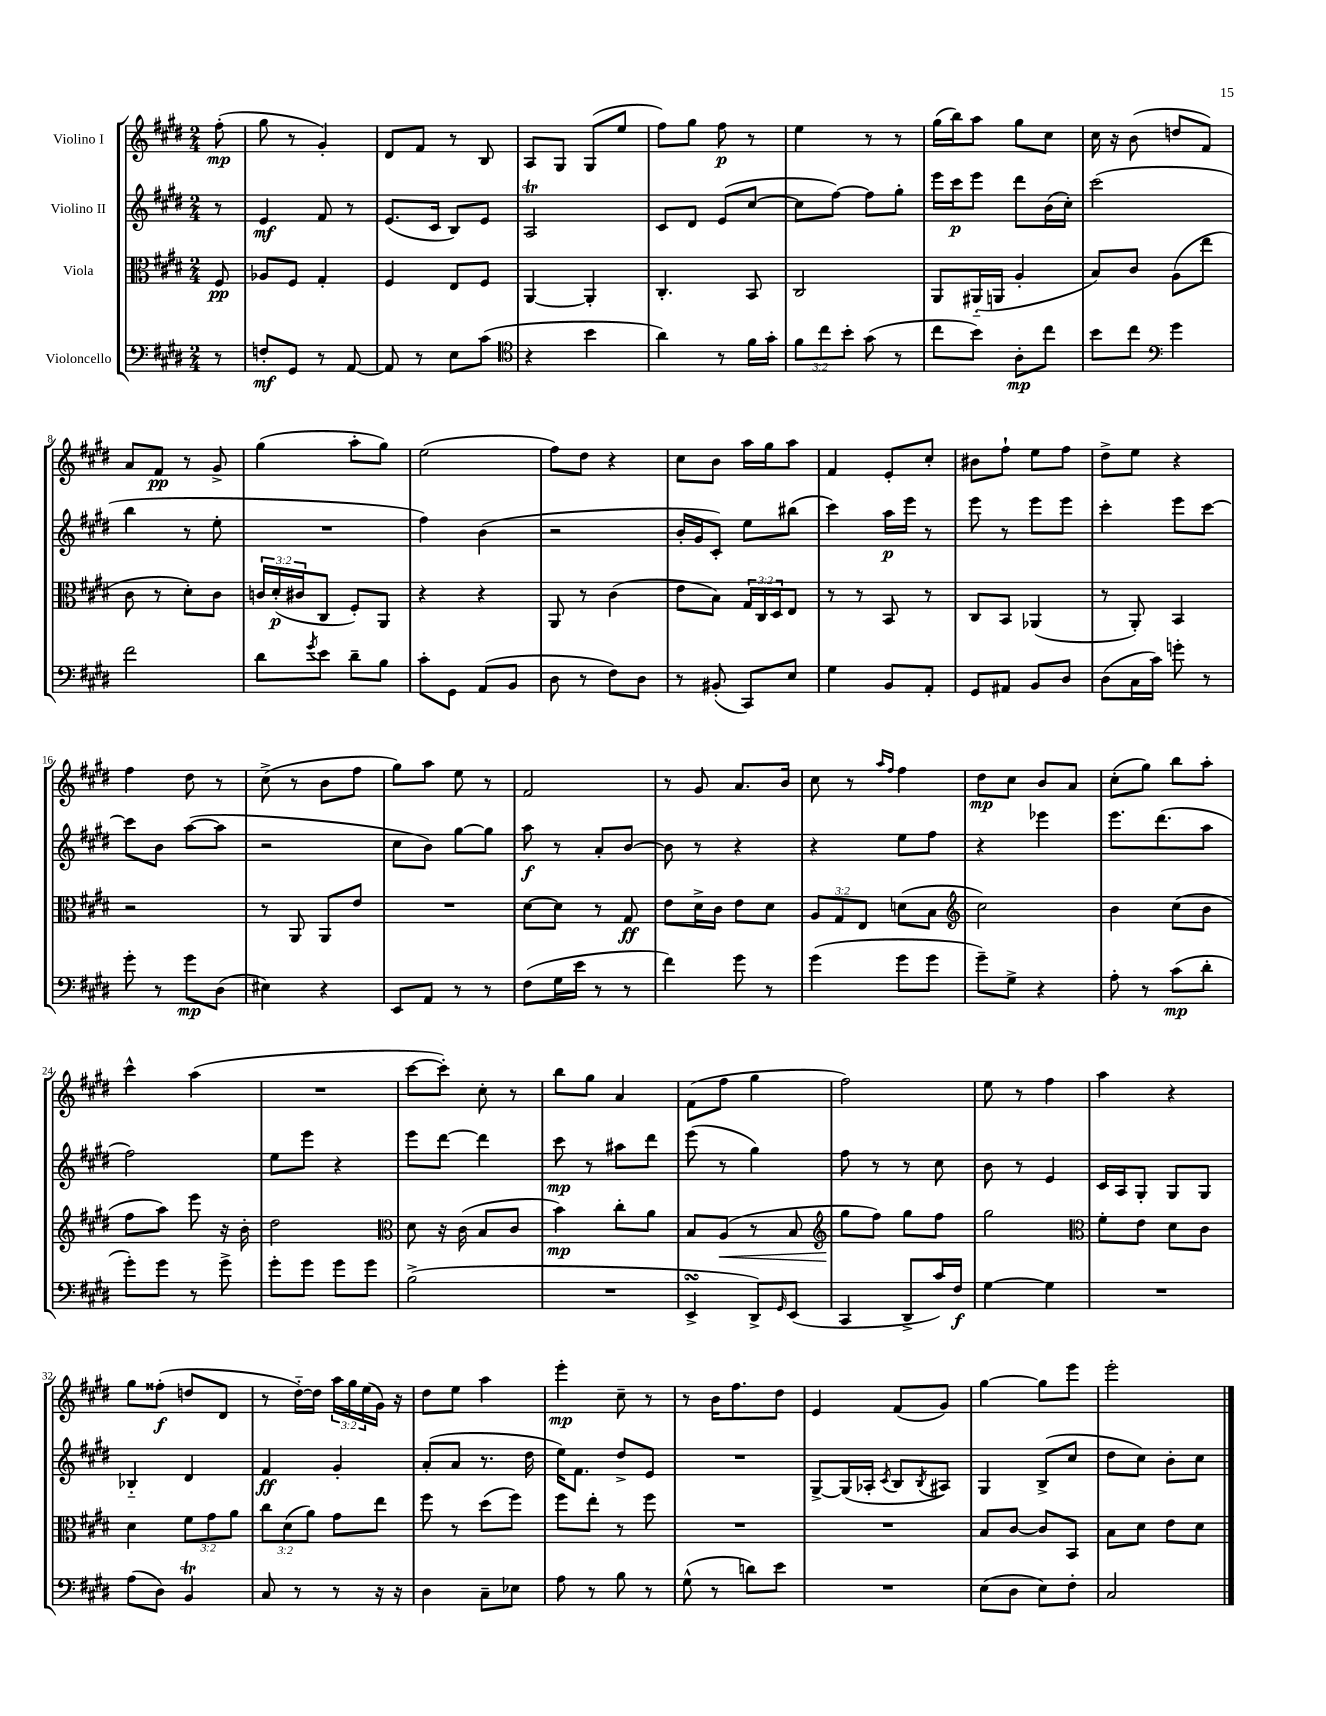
<<
\new StaffGroup <<
\new Staff = "s0" \with { instrumentName = "Violino I" } {
    \clef treble \key e \major \numericTimeSignature \time 2/4 \override Staff.TupletNumber.text = #tuplet-number::calc-fraction-text \partial 8
    fis''8-.\mp( |
    gis''8 r8 gis'4-.) |
    dis'8 fis'8 r8 b8 |
    a8 gis8 gis8( e''8 |
    fis''8) gis''8 fis''8\p r8 |
    e''4 r8 r8 |
    gis''16( b''16) a''8 gis''8 cis''8 |
    cis''16 r16 b'8( d''8 fis'8) |
    a'8 fis'8\pp r8 gis'8-> |
    gis''4( a''8-. gis''8) |
    e''2( |
    fis''8) dis''8 r4 |
    cis''8 b'8 a''16 gis''16 a''8 |
    fis'4 e'8-. cis''8-. |
    bis'8 fis''8-! e''8 fis''8 |
    dis''8-> e''8 r4 |
    fis''4 dis''8 r8 |
    cis''8->( r8 b'8 fis''8 |
    gis''8) a''8 e''8 r8 |
    fis'2 |
    r8 gis'8 a'8. b'16 |
    cis''8 r8 \grace { a''16 fis''16 } fis''4 |
    dis''8\mp cis''8 b'8 a'8 |
    cis''8-.( gis''8) b''8 a''8-. |
    cis'''4-^ a''4( |
    R2 |
    cis'''8~ cis'''8-.) cis''8-. r8 |
    b''8 gis''8 a'4 |
    fis'8( fis''8 gis''4 |
    fis''2) |
    e''8 r8 fis''4 |
    a''4 r4 |
    gis''8 fisis''8-.\f( d''8 dis'8 |
    r8 dis''16~-_) dis''16 \tuplet 3/2 { a''16 gis''16 e''16( } gis'16) r16 |
    dis''8 e''8 a''4 |
    e'''4-.\mp cis''8-- r8 |
    r8 b'16 fis''8. dis''8 |
    e'4 fis'8( gis'8) |
    gis''4~ gis''8 e'''8 |
    e'''2-. \bar "|." |
}
\new Staff = "s1" \with { instrumentName = "Violino II" } {
    \clef treble \key e \major \numericTimeSignature \time 2/4 \partial 8
    r8 |
    e'4\mf fis'8 r8 |
    e'8.( cis'16 b8) e'8 |
    a2\trill |
    cis'8 dis'8 e'8( cis''8~ |
    cis''8 fis''8~) fis''8 gis''8-. |
    e'''16 cis'''16\p e'''8 dis'''8 b'16( cis''16-.) |
    cis'''2( |
    b''4 r8 e''8-. |
    R2 |
    fis''4) b'4( |
    r2 |
    b'16-. gis'16 cis'8-.) e''8 bis''8( |
    cis'''4) a''16\p e'''16 r8 |
    e'''8 r8 e'''8 e'''8 |
    cis'''4-. e'''8 cis'''8~ |
    cis'''8 b'8 a''8~( a''8 |
    r2 |
    cis''8 b'8) gis''8~ gis''8 |
    a''8\f r8 a'8-. b'8~ |
    b'8 r8 r4 |
    r4 e''8 fis''8 |
    r4 ees'''4 |
    e'''8. dis'''8.( a''8 |
    fis''2) |
    e''8 e'''8 r4 |
    e'''8 dis'''8~ dis'''4 |
    cis'''8\mp r8 ais''8 dis'''8 |
    e'''8( r8 gis''4) |
    fis''8 r8 r8 cis''8 |
    b'8 r8 e'4 |
    cis'16 a16 gis8-. gis8 gis8 |
    bes4-_ dis'4 |
    fis'4\ff gis'4-. |
    a'8-.( a'8 r8. dis''16 |
    e''16) fis'8. dis''8-> e'8 |
    R2 |
    gis8~-> gis16( aes16-. \acciaccatura { cis'8 } b8 \acciaccatura { b8 } ais8) |
    gis4 b8->( cis''8 |
    dis''8 cis''8) b'8-. cis''8 \bar "|." |
}
\new Staff = "s2" \with { instrumentName = "Viola" } {
    \clef alto \key e \major \numericTimeSignature \time 2/4 \override Staff.TupletNumber.text = #tuplet-number::calc-fraction-text \partial 8
    fis8\pp |
    aes8 fis8 gis4-. |
    fis4 e8 fis8 |
    a,4~ a,4-. |
    cis4.-. b,8 |
    cis2 |
    a,8 ais,16-_( a,16 a4-. |
    b8) cis'8 a8( e''8 |
    cis'8 r8 dis'8-.) cis'8 |
    \tuplet 3/2 { c'16 dis'16-.\p( cis'16 } cis8 fis8-.) a,8 |
    r4 r4 |
    a,8 r8 cis'4( |
    e'8 b8) \tuplet 3/2 { gis16 cis16 dis16 } e8 |
    r8 r8 b,8 r8 |
    cis8 b,8 aes,4( |
    r8 a,8-.) b,4 |
    r2 |
    r8 a,8 a,8 e'8 |
    R2 |
    dis'8~ dis'8 r8 gis8\ff |
    e'8 dis'16-> cis'16 e'8 dis'8 |
    \tuplet 3/2 { a8 gis8 e8 } d'8( b8 |
    \clef treble cis''2) |
    b'4 cis''8( b'8 |
    fis''8 a''8) e'''8 r16 b'16-. |
    dis''2 |
    \clef alto dis'8 r16 cis'16( b8 cis'8 |
    b'4\mp) cis''8-. a'8 |
    b8 a8\<( r8 b8 |
    \clef treble gis''8\! fis''8) gis''8 fis''8 |
    gis''2 |
    \clef alto fis'8-. e'8 dis'8 cis'8 |
    dis'4 \tuplet 3/2 { fis'8 gis'8 a'8 } |
    \tuplet 3/2 { cis''8 dis'8( a'8) } gis'8 e''8 |
    fis''8 r8 dis''8( fis''8) |
    fis''8 e''8-. r8 fis''8 |
    R2 |
    R2 |
    b8 cis'8~ cis'8 b,8 |
    b8 dis'8 e'8 dis'8 \bar "|." |
}
\new Staff = "s3" \with { instrumentName = "Violoncello" } {
    \clef bass \key e \major \numericTimeSignature \time 2/4 \override Staff.TupletNumber.text = #tuplet-number::calc-fraction-text \partial 8
    r8 |
    f8-.\mf gis,8 r8 a,8~ |
    a,8 r8 e8 cis'8( |
    \clef tenor r4 b'4 |
    a'4) r8 fis'16 gis'16-. |
    \tuplet 3/2 { fis'8 cis''8 b'8-. } gis'8( r8 |
    cis''8 b'8) a8-.\mp cis''8 |
    b'8 cis''8 \clef bass gis'4 |
    fis'2 |
    dis'8 \acciaccatura { gis'8 } e'8 dis'8-- b8 |
    cis'8-. gis,8 a,8( b,8 |
    dis8 r8 fis8) dis8 |
    r8 bis,8-.( cis,8) e8 |
    gis4 b,8 a,8-. |
    gis,8 ais,8 b,8 dis8 |
    dis8( cis16 cis'16) g'8-. r8 |
    gis'8-. r8 gis'8\mp dis8( |
    eis4) r4 |
    e,8 a,8 r8 r8 |
    fis8( gis16 e'16 r8 r8 |
    fis'4) gis'8 r8 |
    gis'4( gis'8 gis'8 |
    gis'8--) gis8-> r4 |
    a8-. r8 cis'8\mp( dis'8-. |
    gis'8-.) gis'8 r8 gis'8-> |
    gis'8-. gis'8 gis'8 gis'8 |
    b2->( |
    R2 |
    e,4->\turn dis,8->) \grace { gis,16 } e,8( |
    cis,4 dis,8-> cis'16) fis16\f |
    gis4~ gis4 |
    R2 |
    a8( dis8) b,4\trill |
    cis8 r8 r8 r16 r16 |
    dis4 cis8-- ees8 |
    a8 r8 b8 r8 |
    gis8-^( r8 d'8) e'8 |
    R2 |
    e8( dis8 e8) fis8-. |
    cis2 \bar "|." |
}
>>
>>
